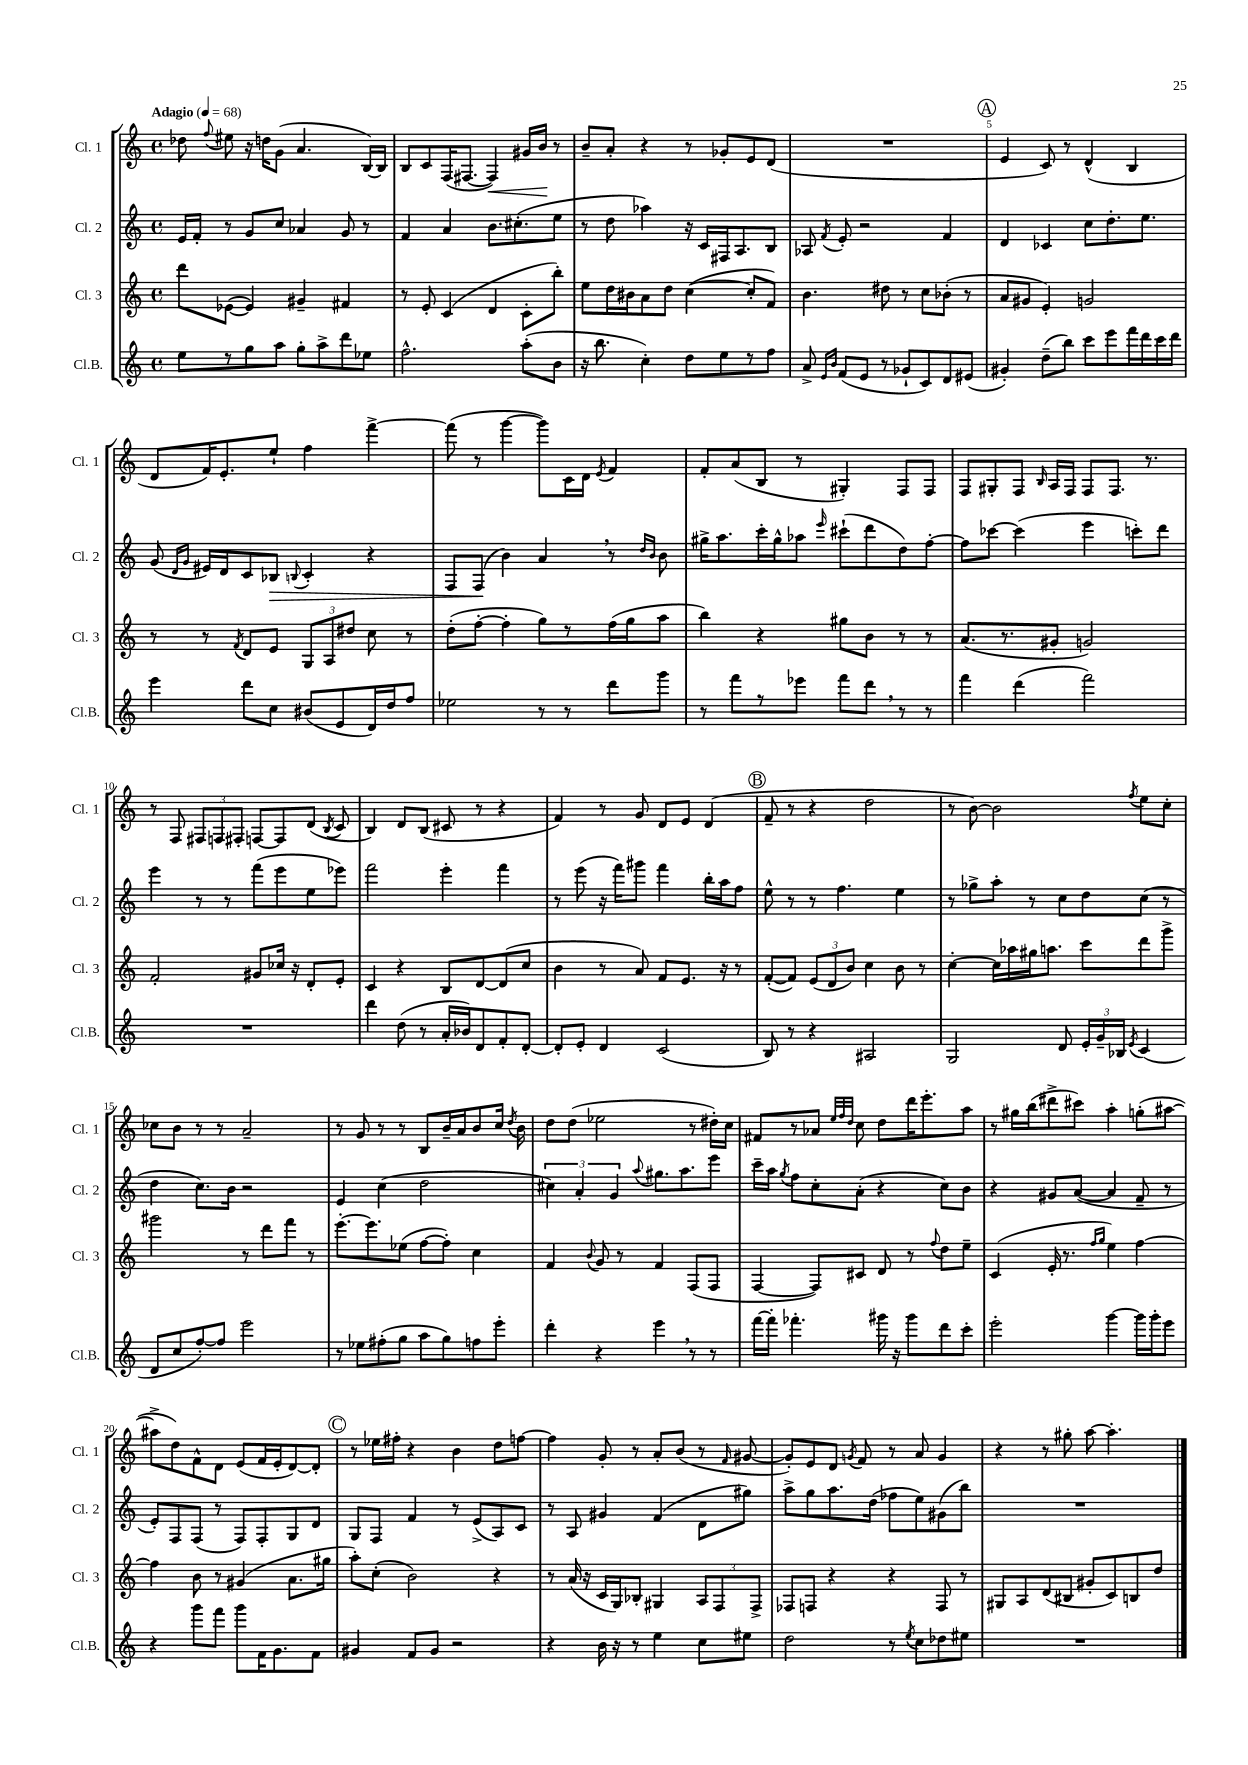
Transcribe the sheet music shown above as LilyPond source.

<<
\new StaffGroup <<
\new Staff = "s0" \with { instrumentName = "Cl. 1" shortInstrumentName = "Cl. 1" } {
    \clef treble \key c \major \defaultTimeSignature \time 4/4 \tempo "Adagio" 4 = 68
    \autoBeamOff des''8 \appoggiatura { f''8 } eis''8 r16 d''16[ g'8]( a'4. b16[~) b16] |
    b8[ c'8 f16( fis8.]~ fis4\<) gis'16[ b'16]\! r8 |
    b'8[-- a'8]-. r4 r8 ges'8[-. e'8 d'8]( |
    R1 |
    \mark \markup { \circle "A" } e'4 c'8) r8 d'4-^( b4 |
    d'8[ f'16) e'8.-. e''8]-! f''4 f'''4~-> |
    f'''8( r8 g'''4~ g'''8[) c'16 d'16] \acciaccatura { e'8 } f'4 |
    f'8[-. a'8( b8] r8 gis4-.) f8[ f8] |
    f8[ gis8-. f8] \grace { b16 } a16[ f16] f8[ f8.] r8. |
    r8 f8 \tuplet 3/2 { fis8[ f8 fis8]-. } f8[~ f8 d'8]( \acciaccatura { b8 } c'8 |
    b4) d'8[ b8]( cis'8 r8 r4 |
    f'4) r8 g'8 d'8[ e'8] d'4( |
    \mark \markup { \circle "B" } f'8-- r8 r4 d''2 |
    r8 b'8~) b'2 \acciaccatura { f''8 } e''8[ c''8]-. |
    ces''8[ b'8] r8 r8 a'2-- |
    r8 g'8 r8 r8 b8[ b'16-- a'16 b'8 c''16] \acciaccatura { d''8 } b'16 |
    d''8[ d''8]( ees''2 r8 dis''16[-.) c''16] |
    fis'8[ r8 aes'8] \grace { e''32[ f''32 d''32] } c''8 d''8[ d'''16 e'''8.-. a''8] |
    r8 gis''16[ b''16( dis'''8-> cis'''8]) a''4-. g''8[-.( ais''8]~ |
    ais''8[-> d''8) f'8-^ d'8] e'8[( f'16 e'16-. d'8~) d'8]-. |
    \mark \markup { \circle "C" } r8 ees''16[ fis''16]-. r4 b'4 d''8[ f''8]~ |
    f''4 g'8-. r8 a'8[-. b'8]( r8 \grace { f'16 } gis'8~ |
    gis'8[-.) e'8 d'8] \acciaccatura { g'8 } f'8 r8 a'8 g'4 |
    r4 r8 gis''8-. a''8~ a''4.-. \bar "|." |
}
\new Staff = "s1" \with { instrumentName = "Cl. 2" shortInstrumentName = "Cl. 2" } {
    \clef treble \key c \major \defaultTimeSignature \time 4/4
    \autoBeamOff e'16[ f'16]-. r8 g'8[ c''8] aes'4 g'8 r8 |
    f'4 a'4 b'8.[ cis''8.-.( e''8] |
    r8 d''8 aes''4) r16 c'16[ fis16 a8. b8] |
    aes8 \acciaccatura { f'8 } e'8-. r2 f'4 |
    \mark \markup { \circle "A" } d'4 ces'4 c''8[ d''8.-. e''8.] |
    g'8( \grace { d'16[ g'16] } eis'16[) d'16 c'8 bes8]\> \appoggiatura { b8 } c'4-. r4 |
    f8[ f8]\!( b'4) a'4 \breathe r8 \grace { d''16[ b'16] } b'8 |
    gis''16[-> a''8. c'''16-. gis''16-^ aes''8] \grace { e'''16 } cis'''8[-!( d'''8 d''8) f''8]~-. |
    f''8[ ces'''8]~ ces'''4( e'''4 c'''8[-.) d'''8] |
    e'''4 r8 r8 f'''8[( e'''8 e''8 ees'''8]) |
    f'''2 e'''4-. f'''4 |
    r8 e'''8( r16 f'''16[) gis'''8] f'''4 b''16[-. a''16 f''8] |
    \mark \markup { \circle "B" } e''8-^ r8 r8 f''4. e''4 |
    r8 ges''8[-> a''8]-. r8 c''8[ d''8 c''8]( r8 |
    d''4 c''8.[) b'16] r2 |
    e'4 c''4( d''2 |
    \tuplet 3/2 { cis''4) a'4-. g'4 } \appoggiatura { a''8 } gis''8.[ a''8. e'''8] |
    c'''16[-- a''16] \acciaccatura { g''8 } f''8[ c''8-. a'8]-.( r4 c''8[) b'8] |
    r4 gis'8[ a'8]~( a'4 f'8-- r8 |
    e'8[-.) f8 f8]( r8 f8[) f8-. g8 d'8] |
    \mark \markup { \circle "C" } g8[ f8] f'4 r8 e'8[->( a8) c'8] |
    r8 a8 gis'4 f'4( d'8[ gis''8]) |
    a''8[-> g''8 a''8. d''16]( fes''8[ e''8) gis'8( b''8]) |
    R1 \bar "|." |
}
\new Staff = "s2" \with { instrumentName = "Cl. 3" shortInstrumentName = "Cl. 3" } {
    \clef treble \key c \major \defaultTimeSignature \time 4/4
    \autoBeamOff d'''8[ ees'8]~( ees'4) gis'4-- fis'4 |
    r8 e'8-. c'4( d'4 c'8[-. b''8]-.) |
    e''8[ d''16 bis'16 a'8 d''8] c''4~( c''8[-. f'8]) |
    b'4. dis''8 r8 c''8[ bes'8]-.( r8 |
    \mark \markup { \circle "A" } a'8[ gis'8] e'4-.) g'2 |
    r8 r8 \acciaccatura { f'8 } d'8[ e'8] \tuplet 3/2 { g8[ a8 dis''8] } c''8 r8 |
    d''8[-.( f''8]~-. f''4-. g''8[) r8 f''16( g''16 a''8] |
    b''4) r4 gis''8[ b'8] r8 r8 |
    a'8.[( r8. gis'8]-. g'2) |
    f'2-. gis'8[ ces''16] r16 d'8[-. e'8]-. |
    c'4 r4 b8[ d'8~ d'8( c''8] |
    b'4 r8 a'8) f'8[ e'8.] r16 r8 |
    \mark \markup { \circle "B" } f'8[~-.( f'8]) \tuplet 3/2 { e'8[( d'8 b'8]) } c''4 b'8 r8 |
    c''4~-. c''16[ aes''16 gis''16 a''8.] c'''8[ d'''8 g'''8]-> |
    gis'''2 r8 d'''8[ f'''8] r8 |
    e'''8.[~-. e'''8. ees''8]( f''8[~ f''8]-.) c''4 |
    f'4 \appoggiatura { b'8 } g'8 r8 f'4 f8[( f8] |
    f4~ f8[) cis'8] d'8 r8 \appoggiatura { f''8 } d''8[ e''8]-- |
    c'4( e'16-. r8. \grace { f''16[ g''16] } e''4) f''4~ |
    f''4 b'8 r8 gis'4( a'8.[ gis''16] |
    \mark \markup { \circle "C" } a''8[-.) c''8]-.( b'2) r4 |
    r8 a'16( r16 c'16[ g16) bes8]-. gis4 \tuplet 3/2 { a8[ f8 f8]-> } |
    fes8[ f8] r4 r4 f8 r8 |
    gis8[ a8 d'8( bis8] gis'8[-. c'8) b8 d''8] \bar "|." |
}
\new Staff = "s3" \with { instrumentName = "Cl.B." shortInstrumentName = "Cl.B." } {
    \clef treble \key c \major \defaultTimeSignature \time 4/4
    \autoBeamOff e''8[ r8 g''8 a''8] g''8[-. a''8-> d'''8 ees''8] |
    f''2.-^ a''8[-.( b'8] |
    r16 b''8. c''4-.) d''8[ e''8 r8 f''8] |
    a'8-> \grace { e'16[ b'16] } f'8[( e'8] r8 ges'8[-! c'8) d'8 eis'8]( |
    \mark \markup { \circle "A" } gis'4-.) d''8[--( b''8]) c'''8[ e'''8 f'''16 d'''16 c'''16 d'''16] |
    e'''4 d'''8[ c''8] bis'8[( e'8 d'16) d''16 f''8] |
    ees''2 r8 r8 d'''8[ g'''8] |
    r8 f'''8[ r8 ees'''8] f'''8[ d'''8] \breathe r8 r8 |
    f'''4 d'''4( f'''2) |
    R1 |
    d'''4 d''8( r8 a'16[-. bes'16) d'8 f'8-. d'8]~-. |
    d'8[-. e'8]-. d'4 c'2( |
    \mark \markup { \circle "B" } b8) r8 r4 ais2 |
    g2 d'8 \tuplet 3/2 { e'16[-. g'16-- bes16] } \acciaccatura { e'8 } c'4( |
    d'8[ c''8 f''8~-.) f''8] e'''2 |
    r8 ees''8[ fis''8-.( g''8] a''8[ g''8) f''8 e'''8]-. |
    d'''4-. r4 e'''4 \breathe r8 r8 |
    f'''16[~ f'''16]-. fes'''4.-. gis'''16 r16 gis'''8[ d'''8 c'''8]-. |
    e'''2-. g'''4~ g'''16[ g'''16-. e'''8] |
    r4 g'''8[ f'''8] g'''8[ f'16 g'8. f'8] |
    \mark \markup { \circle "C" } gis'4 f'8[ gis'8] r2 |
    r4 b'16 r16 r8 e''4 c''8[ eis''8] |
    d''2 r8 \acciaccatura { e''8 } c''8[ des''8 eis''8] |
    R1 \bar "|." |
}
>>
>>
\layout { \context { \Score \override BarNumber.break-visibility = ##(#f #t #t) barNumberVisibility = #(every-nth-bar-number-visible 5) } }
